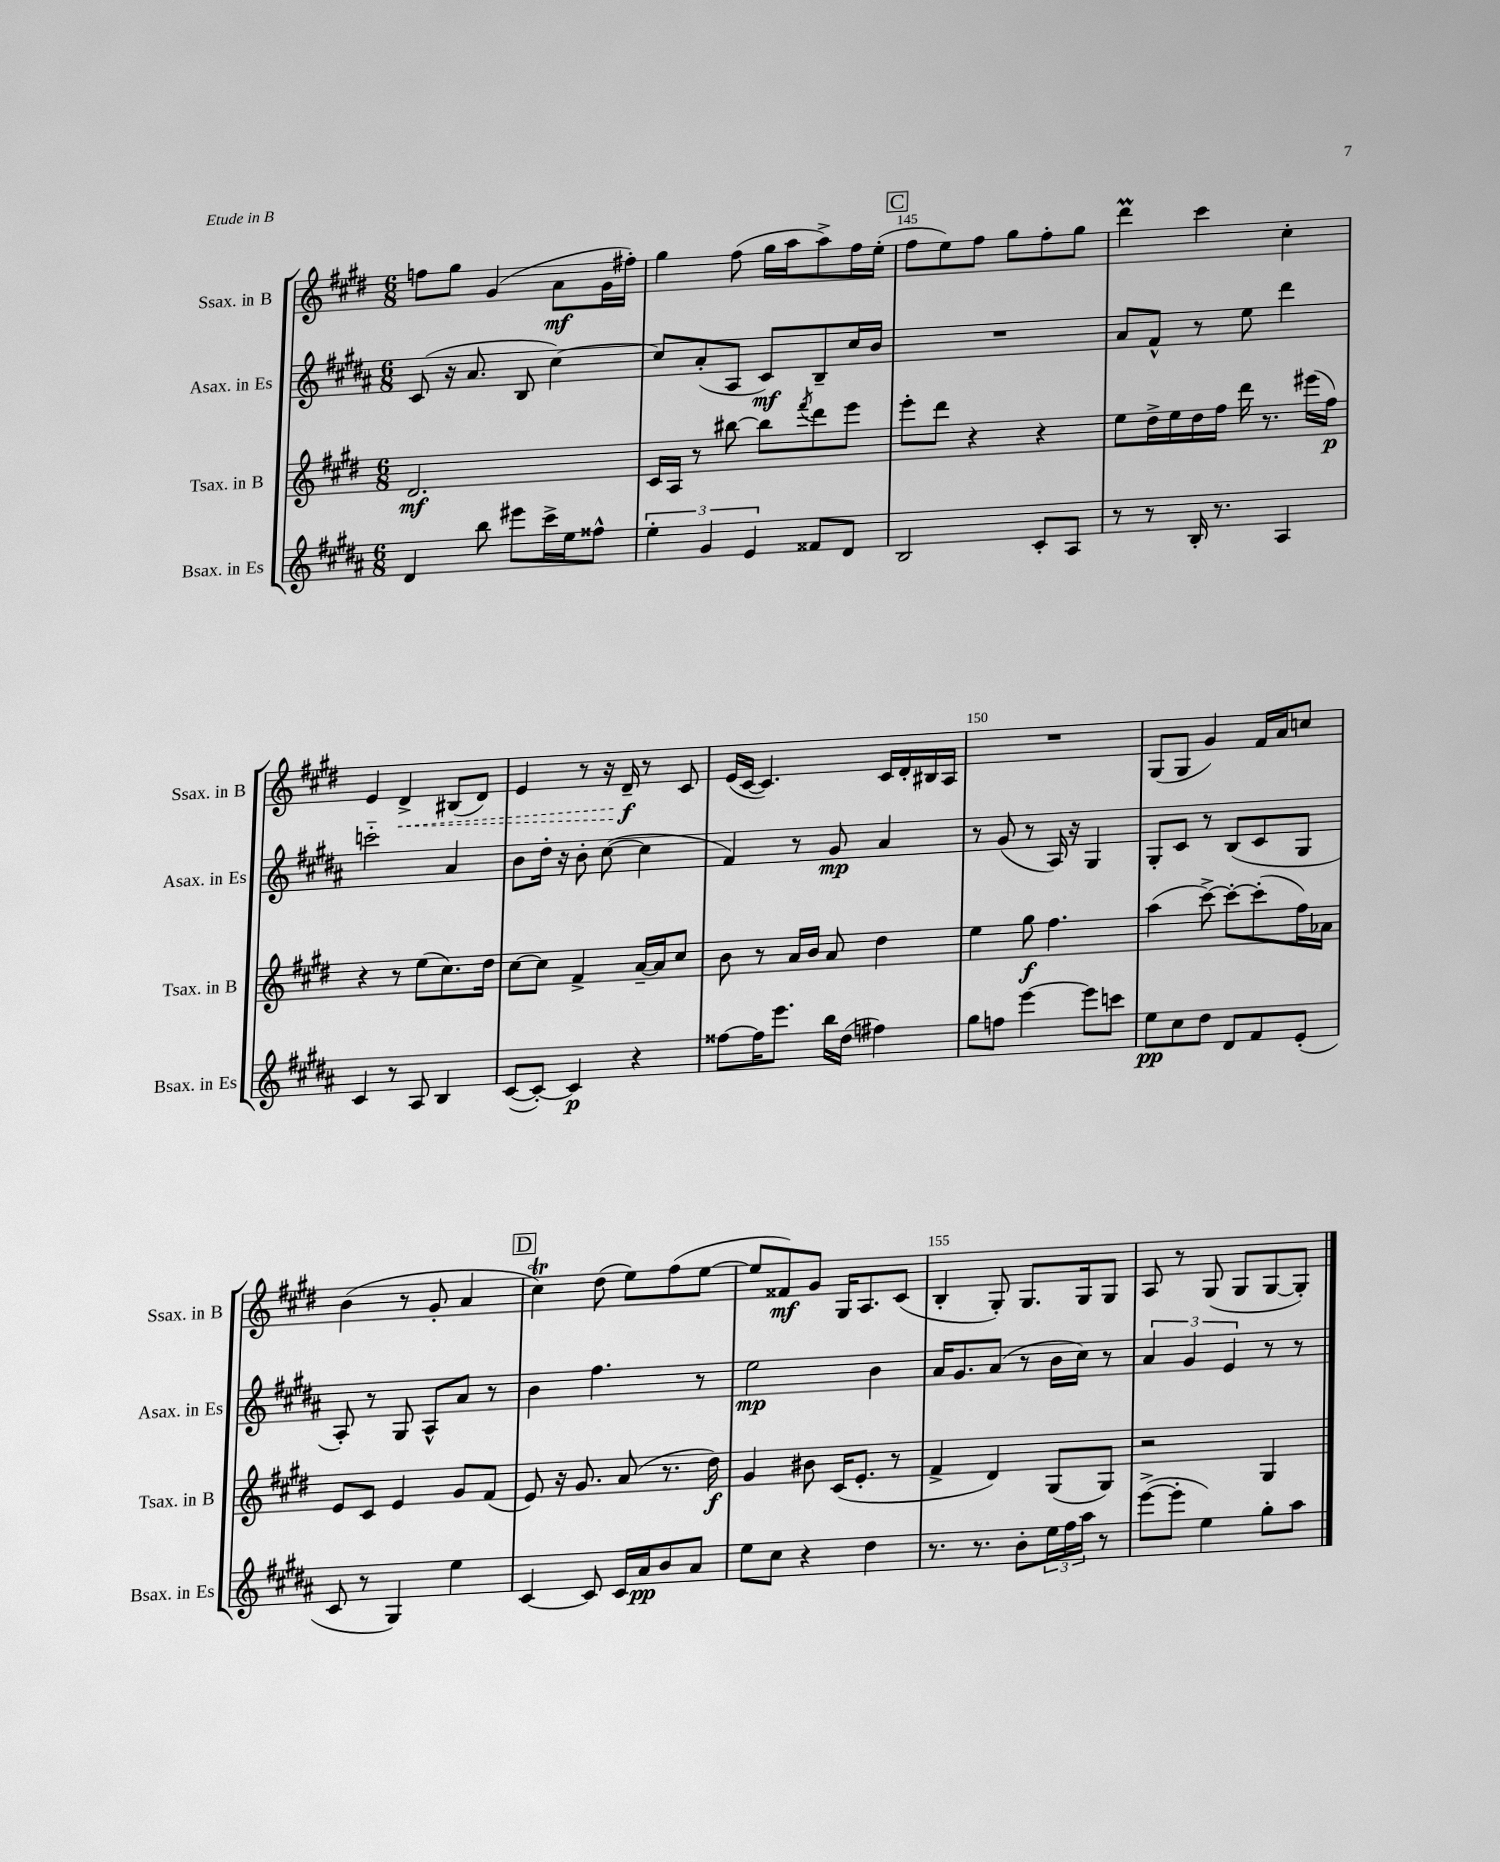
<<
\new StaffGroup <<
\new Staff = "s0" \with { instrumentName = "Ssax. in B" shortInstrumentName = "Ssax. in B" } {
    \clef treble \key e \major \numericTimeSignature \time 6/8
    f''8 gis''8 gis'4( a'8\mf gis'16 fis''16-.) |
    gis''4 fis''8( gis''16 a''16 a''8->) fis''16 e''16-.( |
    \mark \markup { \box "C" } fis''8 e''8) fis''8 gis''8 fis''8-. gis''8 |
    dis'''4\prall cis'''4 cis''4-. |
    e'4 \once \override Hairpin.style = #'dashed-line dis'4->\< bis8( dis'8) |
    e'4 r8 r16 dis'16--\f\! r8 cis'8 |
    e'16( cis'16~ cis'4.) cis'16 dis'16-. bis16 a16 |
    R2. |
    gis8( gis8 gis'4) fis'16 a'16 c''8 |
    b'4( r8 gis'8-. a'4 |
    \mark \markup { \box "D" } cis''4\trill) dis''8( e''8) fis''8( e''8~ |
    e''8 fisis'8\mf) gis'8 gis16 a8. cis'8( |
    b4-. gis8-.) gis8. gis16 gis8 |
    a8 r8 gis8( gis8 gis8~ gis8-.) \bar "|." |
}
\new Staff = "s1" \with { instrumentName = "Asax. in Es" shortInstrumentName = "Asax. in Es" } {
    \clef treble \key b \major \numericTimeSignature \time 6/8
    cis'8( r16 ais'8. b8 cis''4~) |
    cis''8 ais'8-.( ais8 cis'8\mf) b8-- cis''16 b'16 |
    \mark \markup { \box "C" } R2. |
    ais'8 fis'8-^ r8 e''8 dis'''4 |
    c'''2-_ ais'4 |
    b'8 dis''16-. r16 b'8-. cis''8~( cis''4 |
    fis'4) r8 gis'8\mp ais'4 |
    r8 gis'8( r8 ais16) r16 gis4 |
    gis8-. cis'8 r8 b8( cis'8 gis8 |
    ais8-.) r8 gis8 ais8-^ ais'8 r8 |
    \mark \markup { \box "D" } b'4 fis''4. r8 |
    e''2\mp b'4 |
    ais'16 gis'8. ais'8( r8 b'16 cis''16) r8 |
    \tuplet 3/2 { ais'4 gis'4 e'4 } r8 r8 \bar "|." |
}
\new Staff = "s2" \with { instrumentName = "Tsax. in B" shortInstrumentName = "Tsax. in B" } {
    \clef treble \key e \major \numericTimeSignature \time 6/8
    dis'2.\mf |
    cis'16 a16 r8 bis''8~ bis''8 \acciaccatura { fis'''8 } dis'''8 e'''8 |
    \mark \markup { \box "C" } e'''8-. dis'''8 r4 r4 |
    e''8 dis''16-> e''16 dis''16 fis''16 dis'''16 r8. eis'''16( fis''16\p) |
    r4 r8 e''8( cis''8.) dis''16 |
    cis''8~ cis''8 fis'4-> a'16~-- a'16 cis''8 |
    b'8 r8 a'16 b'16 a'8 dis''4 |
    e''4 gis''8\f fis''4. |
    a''4( cis'''8~->) cis'''8~-. cis'''8-.( fis''16) aes'16 |
    e'8 cis'8 e'4 gis'8 fis'8( |
    \mark \markup { \box "D" } e'8) r16 gis'8. a'8( r8. dis''16\f) |
    gis'4 bis'8 cis'16( e'8.-. r8 |
    fis'4-> dis'4) gis8( gis8) |
    r2 gis4 \bar "|." |
}
\new Staff = "s3" \with { instrumentName = "Bsax. in Es" shortInstrumentName = "Bsax. in Es" } {
    \clef treble \key b \major \numericTimeSignature \time 6/8
    dis'4 b''8 eis'''8 cis'''16-> e''16 fisis''8-^ |
    \tuplet 3/2 { e''4-. gis'4 e'4 } fisis'8 dis'8 |
    \mark \markup { \box "C" } b2 cis'8-. ais8 |
    r8 r8 b16-. r8. ais4 |
    cis'4 r8 ais8 b4 |
    cis'8~( cis'8~-.) cis'4\p r4 |
    fisis''8~ fisis''16 e'''8. b''16 dis''16( fis''4) |
    gis''8 f''8 e'''4~ e'''8 c'''8 |
    e''8\pp cis''8 dis''8 dis'8 fis'8 e'8-.( |
    cis'8 r8 gis4) e''4 |
    \mark \markup { \box "D" } cis'4~ cis'8 cis'16 ais'16\pp b'8 ais'8 |
    e''8 cis''8 r4 dis''4 |
    r8. r8. b'8-. \tuplet 3/2 { e''16 fis''16 ais''16 } r8 |
    e'''8~->( e'''8-. e''4) gis''8-. ais''8 \bar "|." |
}
>>
>>
\layout { \context { \Score currentBarNumber = #143 \override BarNumber.break-visibility = ##(#f #t #t) barNumberVisibility = #(every-nth-bar-number-visible 5) } }
